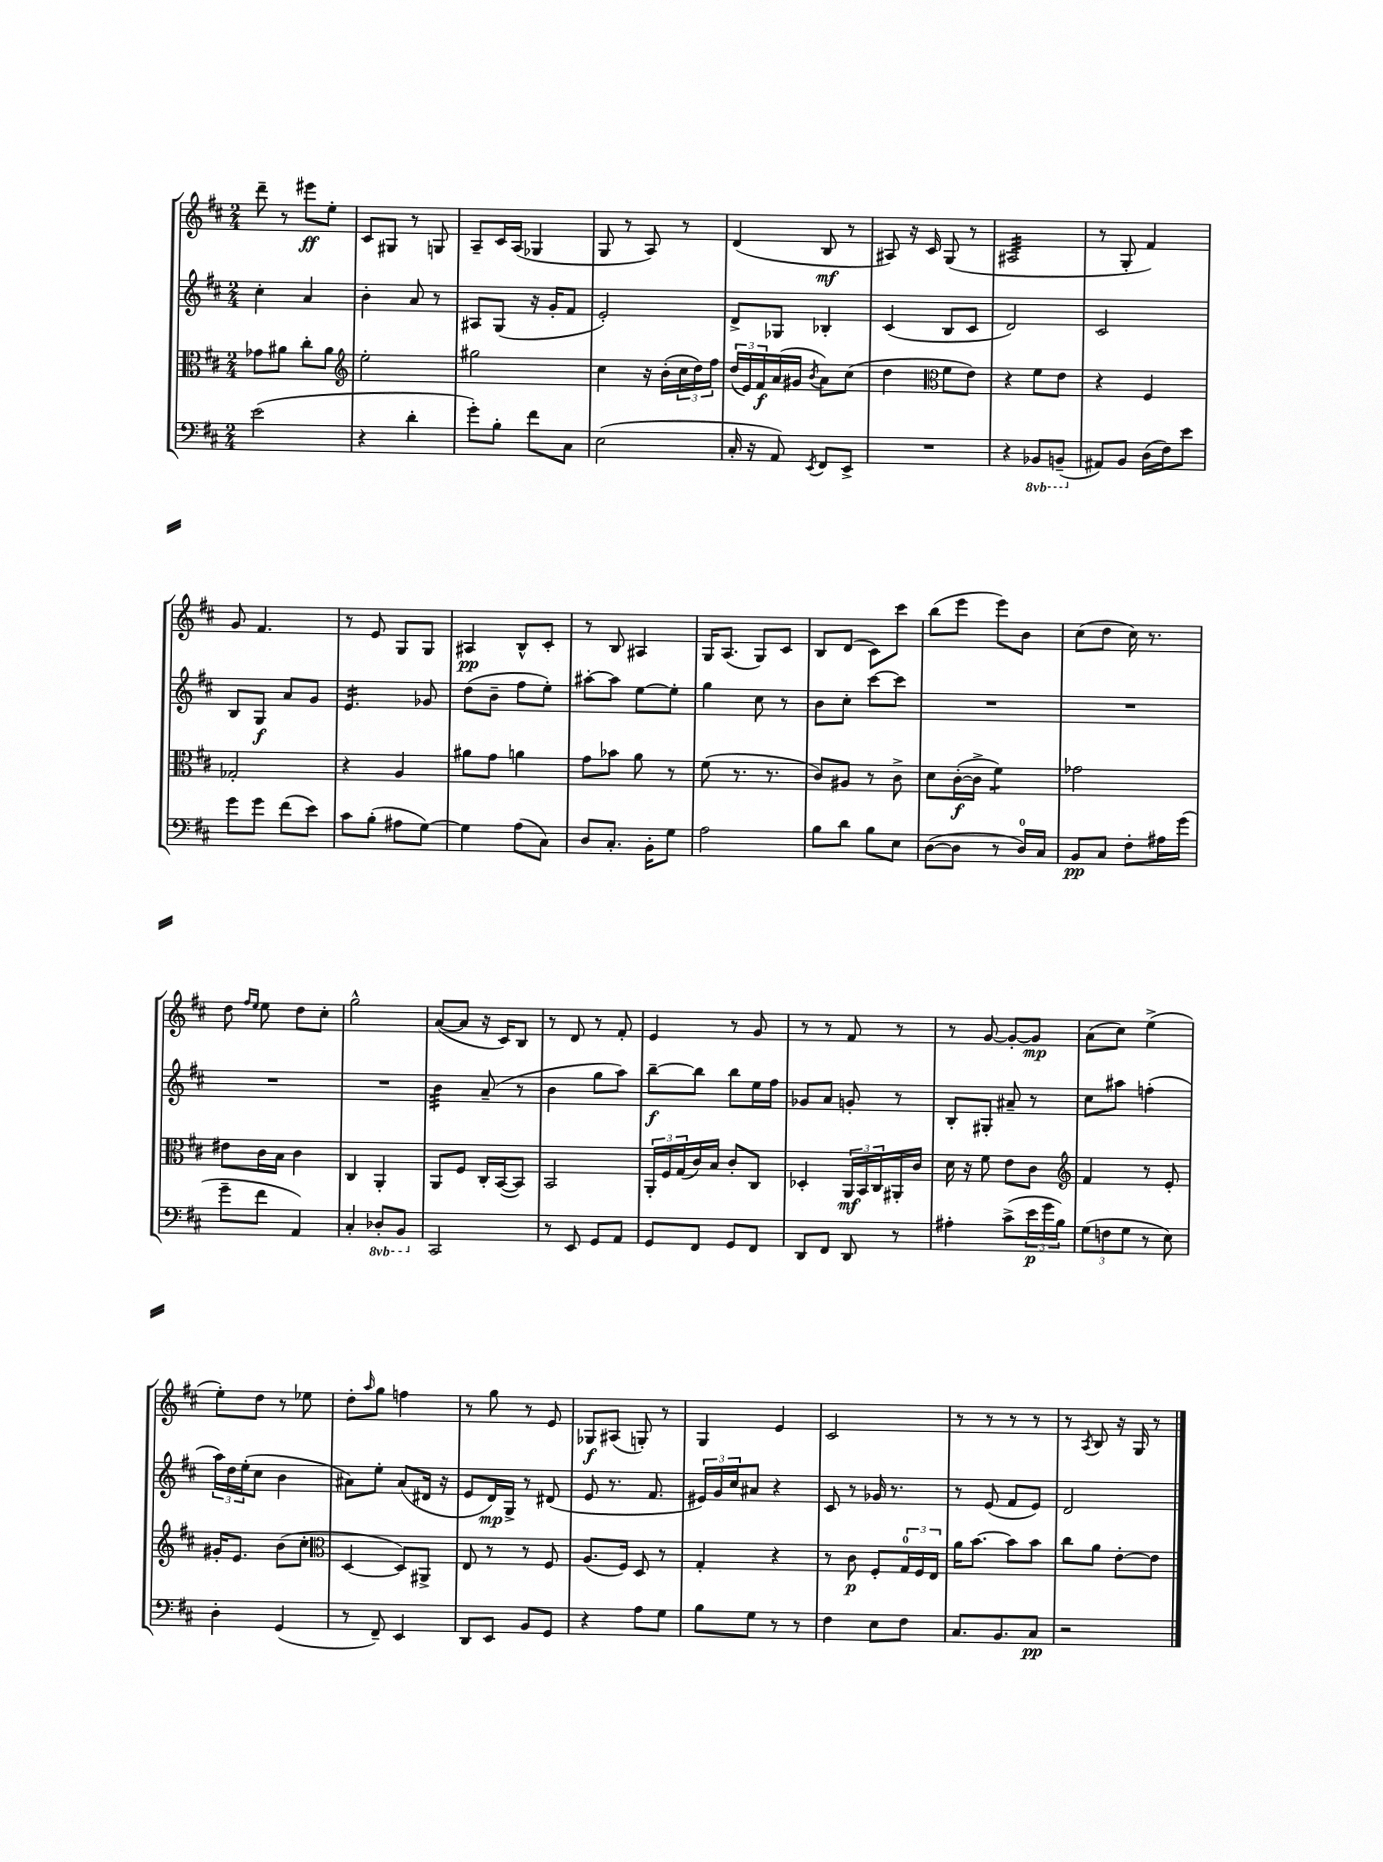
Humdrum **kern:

**kern	**kern	**kern	**kern
*staff4	*staff3	*staff2	*staff1
*clefF4	*clefC3	*clefG2	*clefG2
*k[f#c#]	*k[f#c#]	*k[f#c#]	*k[f#c#]
*M2/4	*M2/4	*M2/4	*M2/4
(2e	8g-	4cc#'	8ddd~
.	8a#	.	8r
.	8cc#'	4a	8eee#
.	8a#	.	8ee'
=	=	=	=
*	*clefG2	*	*
4r	2ee'	4b'	8c#
.	.	.	8G#
4d'	.	8a	8r
.	.	8r	8G
=	=	=	=
8g')	2gg#	8A#	8A~
8B'	.	(8G	16c#
.	.	.	(16A
8f#	.	16r	4G-
.	.	16g'	.
8C#	.	8f#	.
=	=	=	=
(2E	4cc#	2e')	8G
.	.	.	8r
.	16r	.	8A)
.	(16b'	.	.
.	24cc#	.	8r
.	24dd)	.	.
.	24ff#	.	.
=	=	=	=
16C#'	(24dd	8d^	(4d
.	24e)	.	.
16r	.	.	.
.	24f#	.	.
8AA)	(16a	8G-	.
.	16g#	.	.
8qEE	8qb	.	.
8FF#	8a)	4B-'	8B
8EE^	(8cc#	.	8r
=	=	=	=
2r	4dd	(4c#	8A#)
.	.	.	16r
.	.	.	16c#
*	*clefC3	*	*
.	8f#	8B	(8G
.	8e)	8c#	8r
=	=	=	=
4r	4r	2d)	2A#
8BBB-	8f#	.	.
(8BBB~	8e	.	.
=	=	=	=
8AA#)	4r	2c#	8r
8BB	.	.	8G'
(16D	4F#	.	4f#)
16F#)	.	.	.
8e	.	.	.
=	=	=	=
8g	2G-'	8B	8g
8g	.	8G	4.f#
(8f#	.	8a	.
8e)	.	8g	.
=	=	=	=
8c#	4r	4.e	8r
(8B'	.	.	8e
8A#	4A	.	8G
[8G)	.	8g-	8G
=	=	=	=
4G]	8a#	(8dd	4A#
.	8g	8b~	.
(8A	4a	8ff#	8B^^
8C#)	.	8ee')	8c#'
=	=	=	=
8D	8g	[8aa#'	8r
8.C#'	8b-	8aa#]	8B
.	8a	[8ee	4A#
16BB'	.	.	.
8G	8r	8ee']	.
=	=	=	=
2A	(8f#	4gg	16G
.	.	.	(8.A
.	8.r	.	.
.	.	8cc#	8G)
.	8.r	.	.
.	.	8r	8c#
=	=	=	=
8B	8c#)	8b	8B
8d	8A#	8cc#'	(8d
8B	8r	[8ccc#	8c#)
8E	8c#^	8ccc#]	8ccc#
=	=	=	=
([8D	8d	2r	(8bb
8D]	([16c#'	.	8eee
.	16c#^]	.	.
8r	4f#)	.	8eee)
16D)	.	.	8b
16C#	.	.	.
=	=	=	=
8BB	2g-	2r	(8cc#
8C#	.	.	8dd
8F#'	.	.	16cc#)
.	.	.	8.r
16A#	.	.	.
(16g	.	.	.
=	=	=	=
8g~	8e#	2r	8dd
.	.	.	16qqff#
.	.	.	16qqee
8f#	16c#	.	8ee
.	16B	.	.
4AA)	4c#	.	8dd
.	.	.	8cc#'
=	=	=	=
4C#'	4C#	2r	2gg^^
8DD-'	4AA'	.	.
8BBB	.	.	.
=	=	=	=
2CC#	8AA	4b	([8a
.	8F#	.	8a]
.	16C#'	(8a~	16r
.	([16BB	.	16c#)
.	8BB])	8r	8B
=	=	=	=
8r	2BB	4b	8r
8EE	.	.	8d
8GG	.	8gg	8r
8AA	.	8aa)	8f#'
=	=	=	=
8GG	24AA'	[8bb~	4e
.	24F#	.	.
.	(24G	.	.
8FF#	16c#)	8bb]	.
.	16B	.	.
8GG	8c#'	8bb	8r
8FF#	8C#	16ee	8g
.	.	16ff#	.
=	=	=	=
8DD	4D-'	8g-	8r
8FF#	.	8a	8r
8DD	24AA	8g'	8f#
.	24BB	.	.
.	24C#	.	.
8r	16AA#'	8r	8r
.	16c#	.	.
=	=	=	=
4A#'	16d	8B'	8r
.	16r	.	.
.	8f#	8G#'	[8g
(8c#^	8e	8a#~	8g'_
24e	8c#	8r	8g]
24g	.	.	.
24B)	.	.	.
=	=	=	=
*	*clefG2	*	*
(12G	4f#	8cc#	(8a
12F	.	.	.
.	.	8aa#	8cc#)
12G	.	.	.
8r	8r	(4ff'	(4ee^
8E)	8e'	.	.
=	=	=	=
4D'	16g#'	24aa)	8ee')
.	.	24dd	.
.	8.e	.	.
.	.	(24ee'	.
.	.	8cc#	8dd
(4GG	(8b	4b	8r
.	8cc#'	.	8ee-
=	=	=	=
*	*clefC3	*	*
8r	[4D	8a#)	8dd'
.	.	.	16qqaa
8FF#~)	.	8ee'	8gg
4EE	8D])	(8a#	4ff
.	8AA#^	16d#	.
.	.	16r	.
=	=	=	=
8DD	8E	8e	8r
8EE	8r	16d)	8gg
.	.	16G^	.
8BB	8r	8r	8r
8GG	8F#	(8d#	8e
=	=	=	=
4r	(8.A	8e	8G-
.	.	8.r	(8A#
.	16F#)	.	.
8A	8D	.	8G')
.	.	8.f#	.
8G	8r	.	8r
=	=	=	=
8B	4G'	24e#)	4G
.	.	24g	.
.	.	24cc#	.
8G	.	8a#	.
8r	4r	4r	4e
8r	.	.	.
=	=	=	=
4F#	8r	8c#	2c#
.	8c#	8r	.
8E	8F#'	16g-	.
.	.	8.r	.
8F#	24G	.	.
.	24F#	.	.
.	24E	.	.
=	=	=	=
8.C#	16a	8r	8r
.	[8.b	.	.
.	.	(8e	8r
8.BB	.	.	.
.	8b]	8f#	8r
8C#	8b	8e)	8r
=	=	=	=
2r	8cc#	2d	8r
.	.	.	8qA
.	8a	.	8B
.	[8e'	.	16r
.	.	.	16G
.	8e]	.	8r
==	==	==	==
*-	*-	*-	*-
